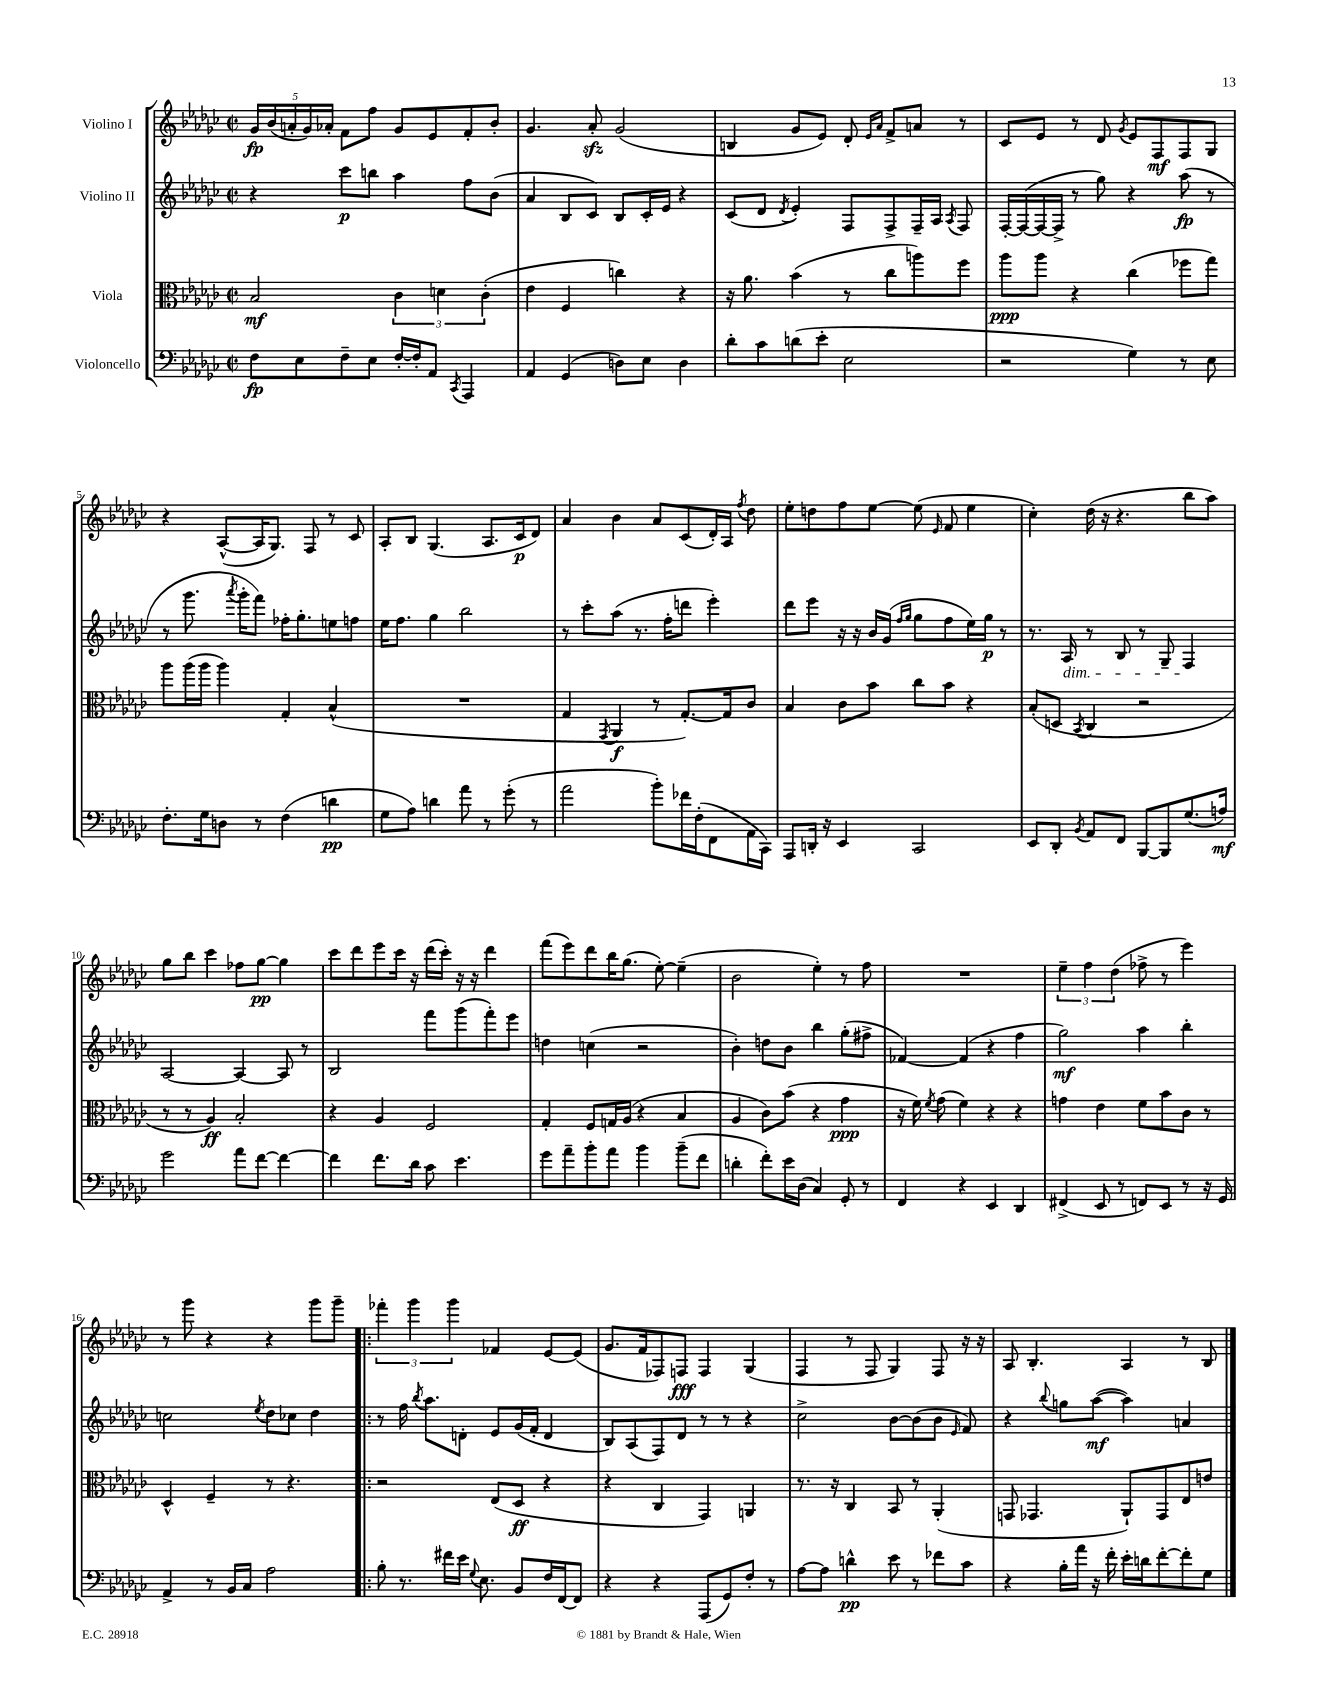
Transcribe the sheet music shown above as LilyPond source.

<<
\new StaffGroup <<
\new Staff = "s0" \with { instrumentName = "Violino I" } {
    \clef treble \key ges \major \defaultTimeSignature \time 2/2
    \autoBeamOff \tuplet 5/4 { ges'16[\fp bes'16( a'16-. ges'16) aes'16]-. } f'8[ f''8] ges'8[ ees'8 f'8-. bes'8]-. |
    ges'4. aes'8-.\sfz ges'2( |
    b4 ges'8[ ees'8]) des'8-. \grace { ees'16[ aes'16] } f'8[-> a'8] r8 |
    ces'8[ ees'8] r8 des'8 \acciaccatura { ges'8 } ees'8[ f8\mf f8 ges8] |
    r4 aes8[~-^( aes16 ges8.]) f8 r8 ces'8 |
    aes8[-. bes8] ges4.( aes8.[ ces'16\p des'8]) |
    aes'4 bes'4 aes'8[ ces'8( des'16-.) aes16] \acciaccatura { f''8 } des''8 |
    ees''8[-. d''8 f''8 ees''8]~ ees''8( \grace { ees'16 } f'8 ees''4 |
    ces''4-.) des''16( r16 r4. bes''8[ aes''8]) |
    ges''8[ bes''8] ces'''4 fes''8[ ges''8]~\pp ges''4 |
    ces'''8[ des'''8 ees'''8 ces'''16] r16 des'''16[( ces'''16]-.) r16 r16 des'''4 |
    f'''8[( ees'''8) des'''8 bes''16 ges''8.]( ees''8~-.) ees''4--( |
    bes'2 ees''4-.) r8 f''8 |
    R1 |
    \tuplet 3/2 { ees''4-- f''4 des''4( } fes''8-> r8 ees'''4) |
    r8 ges'''8 r4 r4 ges'''8[ ges'''8]-- |
    \bar ".|:" \tuplet 3/2 { fes'''4-. ges'''4 ges'''4 } fes'4 ees'8[~ ees'8]( |
    ges'8.[ f'16 fes8) f8]\fff f4 ges4( |
    f4 r8 f8 ges4) f8 r16 r16 |
    aes8 bes4.-. aes4 r8 bes8 \bar "|." |
}
\new Staff = "s1" \with { instrumentName = "Violino II" } {
    \clef treble \key ges \major \defaultTimeSignature \time 2/2
    \autoBeamOff r4 ces'''8[\p b''8] aes''4 f''8[ bes'8]( |
    aes'4 bes8[ ces'8]) bes8[ ces'16-. ees'16] r4 |
    ces'8[( des'8] \acciaccatura { des'8 } ees'4-.) f8[ f8-> f16-- aes16] \acciaccatura { aes8 } f8 |
    f16[~-. f16~( f16~ f16]-> r8 ges''8) r4 aes''8\fp( r8 |
    r8 ges'''8. \acciaccatura { aes'''8 } ges'''16[-. f'''8]) fes''16[-. ges''8.-. e''8 f''8] |
    ees''16[ f''8.] ges''4 bes''2 |
    r8 ces'''8[-. aes''8]( r8. f''16[-. d'''8] ees'''4-.) |
    des'''8[ ees'''8] r16 r16 bes'16[ ges'16]( \grace { f''16[ ges''16] } ges''8[ f''8 ees''16) ges''16]\p r8 |
    r8. aes16\dim r8 bes8 r8 ges8-- f4\! |
    aes2~ aes4~ aes8 r8 |
    bes2 f'''8[ ges'''8( f'''8-.) ees'''8] |
    d''4 c''4( r2 |
    bes'4-.) d''8[ bes'8] bes''4 ges''8[-.( fis''8]-> |
    fes'4~) fes'4( r4 f''4 |
    ges''2\mf) aes''4 bes''4-. |
    c''2 \acciaccatura { ees''8 } des''8[ ces''8] des''4 |
    \bar ".|:" r8 f''16 \acciaccatura { bes''8 } aes''8.[ d'8]-. ees'8[ ges'16( f'16]-. d'4 |
    bes8[) aes8( f8) des'8] r8 r8 r4 |
    ces''2-> bes'8[~ bes'8( bes'8] \grace { ees'16 } f'8) |
    r4 \appoggiatura { bes''8 } g''8[ aes''8]~\mf( aes''4) a'4 \bar "|." |
}
\new Staff = "s2" \with { instrumentName = "Viola" } {
    \clef alto \key ges \major \defaultTimeSignature \time 2/2
    \autoBeamOff bes2\mf \tuplet 3/2 { ces'4 d'4 ces'4-.( } |
    ees'4 f4 c''4) r4 |
    r16 aes'8. bes'4( r8 ces''8[ a''8) f''8] |
    aes''8[\ppp aes''8] r4 ces''4( fes''8[ ges''8]) |
    aes''8[ aes''16( aes''16] aes''4) ges4-. bes4-^( |
    R1 |
    ges4 \acciaccatura { ges,8 } aes,4\f r8 ges8.[~-.) ges16 ces'8] |
    bes4 ces'8[ bes'8] ces''8[ bes'8] r4 |
    bes8[-.( d8] \acciaccatura { bes,8 } ces4 r2 |
    r8 r8 aes4\ff) bes2-. |
    r4 aes4 f2 |
    ges4-. f8[ g16 aes16]( r4 bes4 |
    aes4 ces'8[) bes'8]( r4 ges'4\ppp |
    r16 f'16) \acciaccatura { f'8 } ges'8( f'4) r4 r4 |
    g'4 ees'4 f'8[ bes'8 ces'8] r8 |
    des4-^ f4-- r8 r4. |
    \bar ".|:" r2 ees8[( des8]\ff r4 |
    r4 ces4 ges,4) a,4 |
    r8. r16 ces4 bes,8 r8 aes,4-.( |
    g,8 ges,4. aes,8[-!) ges,8 ees8 e'8] \bar "|." |
}
\new Staff = "s3" \with { instrumentName = "Violoncello" } {
    \clef bass \key ges \major \defaultTimeSignature \time 2/2
    \autoBeamOff f8[\fp ees8 f8-- ees8] f16[~-. f16-. aes,8] \acciaccatura { ces,8 } aes,,4 |
    aes,4 ges,4( d8[) ees8] d4 |
    des'8[-. ces'8 d'8( ees'8]-. ees2 |
    r2 ges4) r8 ees8 |
    f8.[-. ges16 d8] r8 f4( d'4\pp |
    ges8[ aes8]) d'4 aes'8 r8 ges'8-.( r8 |
    aes'2 bes'8[-.) fes'16 f16-.( f,8 aes,16 ces,16]) |
    aes,,8[ d,16]-. r16 ees,4 ces,2 |
    ees,8[ des,8]-. \acciaccatura { bes,8 } aes,8[ f,8] bes,,8[~ bes,,8 ges8.( a16]\mf) |
    ges'2 aes'8[ f'8]~ f'4~ |
    f'4 f'8.[ des'16] ces'8 ees'4. |
    ges'8[ aes'8-- bes'8-. aes'8] bes'4 bes'8[--( f'8] |
    d'4-. f'8[-.) ees'16 des16]( ces4) ges,8-. r8 |
    f,4 r4 ees,4 des,4 |
    fis,4->( ees,8 r8 f,8[) ees,8] r8 r16 ges,16 |
    aes,4-> r8 bes,16[ ces16] aes2 |
    \bar ".|:" bes8-. r8. fis'16[ ees'16] \appoggiatura { ges8 } ees8. bes,8[ f16 f,16~ f,8] |
    r4 r4 aes,,8[( ges,8) f8]-. r8 |
    aes8[~ aes8] d'4-^\pp ees'8 r8 fes'8[ ces'8] |
    r4 bes16[-. aes'16] r16 f'16-. ees'16[-. d'16 f'8~-. f'8-. ges8] \bar "|." |
}
>>
>>
